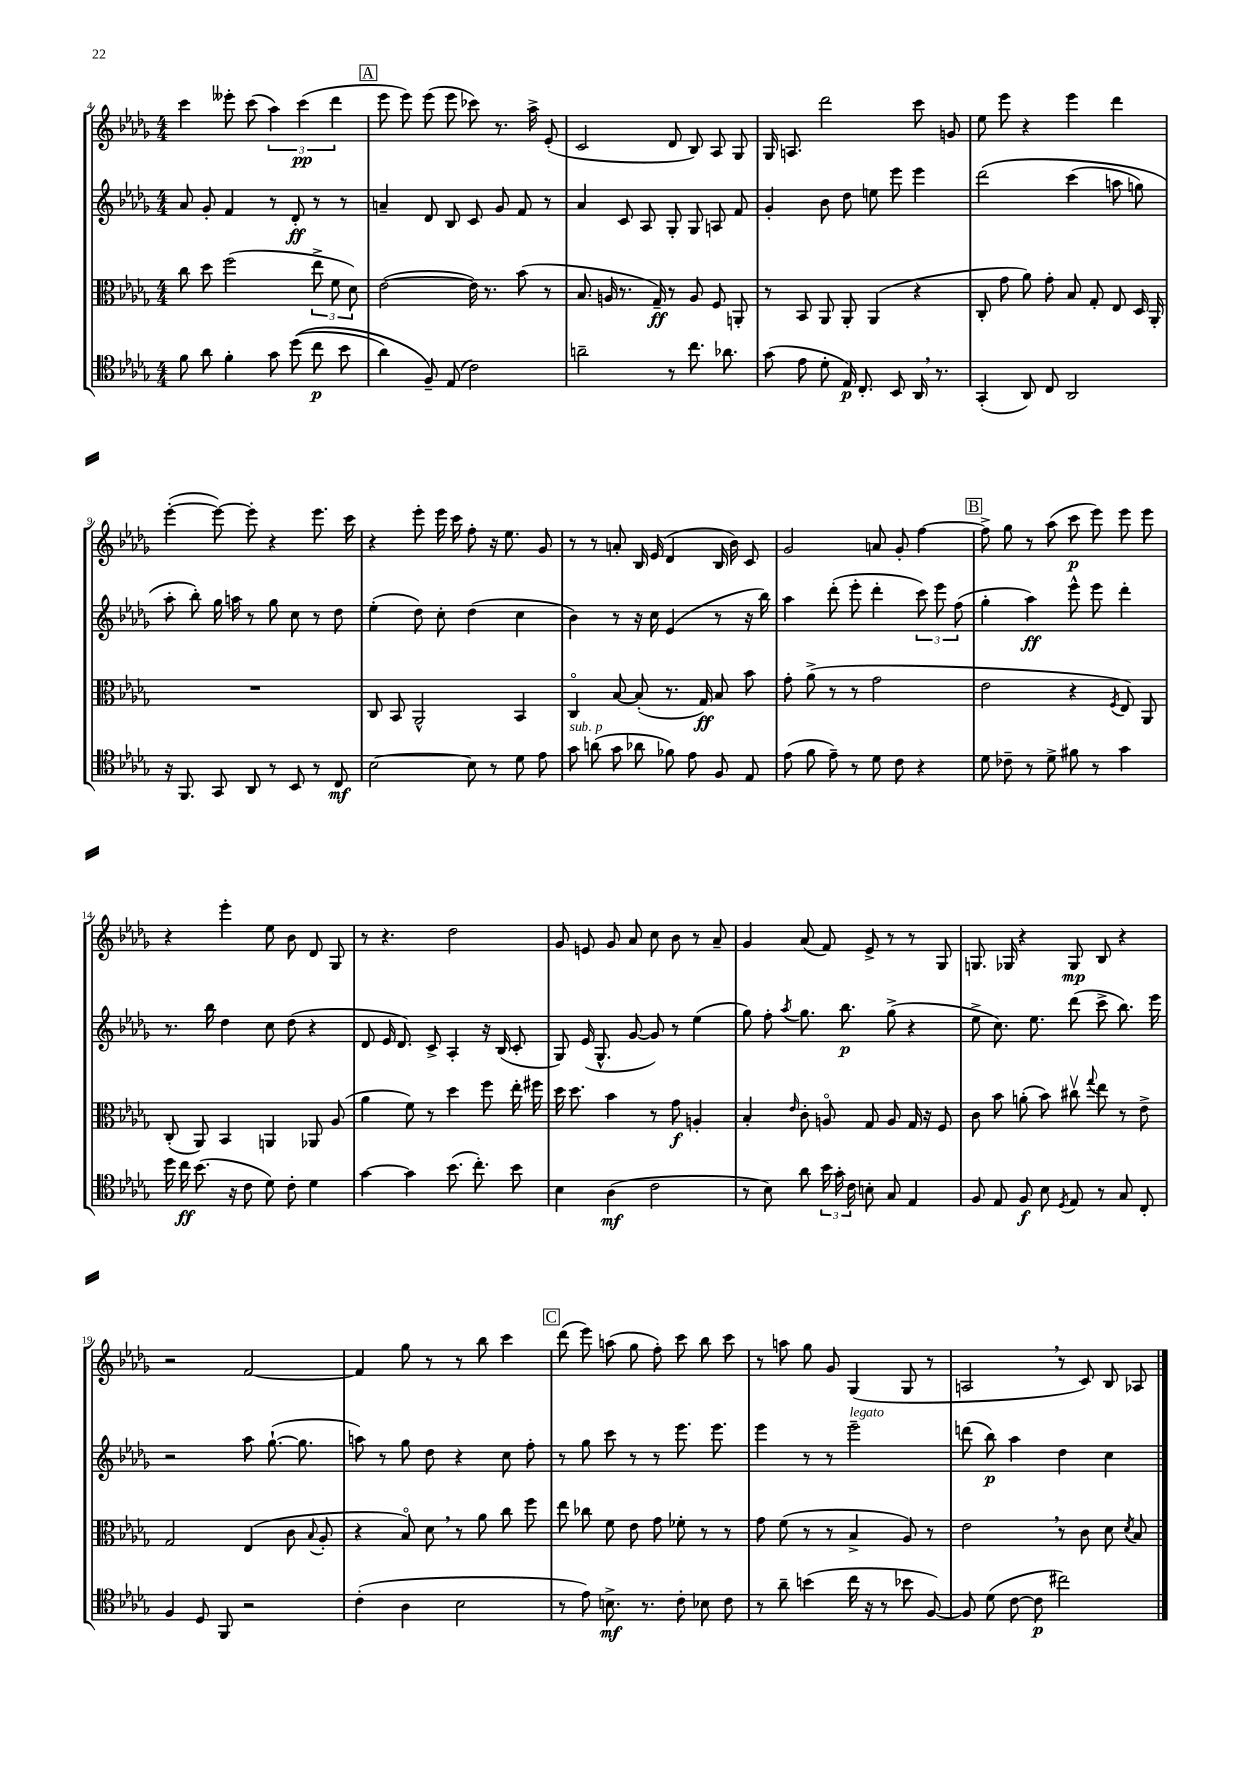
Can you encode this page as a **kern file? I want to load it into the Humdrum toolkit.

**kern	**kern	**kern	**kern
*staff4	*staff3	*staff2	*staff1
*clefC4	*clefC3	*clefG2	*clefG2
*k[b-e-a-d-g-]	*k[b-e-a-d-g-]	*k[b-e-a-d-g-]	*k[b-e-a-d-g-]
*M4/4	*M4/4	*M4/4	*M4/4
8f	8cc	8a-	4ccc
8a-	8dd-	8g-'	.
4f'	(2ff	4f	8eee--'
.	.	.	(8ccc
8g-	.	8r	6aa-)
&((8dd-	.	8d-'	.
.	.	.	(6ccc
8cc	12ee-^	8r	.
.	12f	.	6ddd-
8b-	.	8r	.
.	12d-)	.	.
=	=	=	=
4a-)	([2e-	4a~	8eee-
.	.	.	8eee-)
8F~&)	.	8d-	(8eee-
(8E-	.	8B-	8eee-
2c)	16e-])	8c	8ccc-)
.	8.r	.	.
.	.	8g-	8.r
.	(8b-	8f	.
.	.	.	16aa-^
.	8r	8r	(8e-'
=	=	=	=
2a~	8.B-	4a-	2c
.	16A	.	.
.	8.r	8c	.
.	.	8A-	.
.	16G-~)	.	.
8r	8r	8G-'	8d-
8.cc	8A	8G-	8B-)
.	8F	8A	8A-
8.a-	.	.	.
.	8AA'	8f	8G-
=	=	=	=
(8g-	8r	4g-'	16G-
.	.	.	8.A
8e-	8BB-	.	.
8d-'	8AA-	8b-	2ddd-
16E-)	8AA-'	8dd-	.
8.C'	.	.	.
.	(4AA-	8ee	.
8BB-	.	8eee-	.
16AA-	4r	4eee-	8ccc
8.r	.	.	.
.	.	.	8g
=	=	=	=
(4GG-'	8C'	&(2ddd-	8ee-
.	8g-	.	8eee-
8AA-)	8a-)	.	4r
8C	8g-'	.	.
2AA-	8B-	(4ccc	4eee-
.	8G-'	.	.
.	8E-	8aa	4ddd-
.	16D-	8gg)	.
.	16AA-'	.	.
=	=	=	=
16r	1r	8aa-'	([4eee-'
8.FF	.	.	.
.	.	8bb-'&)	.
8GG-	.	16gg-	8eee-_)
.	.	16aa	.
8AA-	.	8r	8eee-']
8r	.	8gg-	4r
8BB-	.	8cc	.
8r	.	8r	8.eee-
8C	.	8dd-	.
.	.	.	16ccc
=	=	=	=
[2B-	8C	(4ee-'	4r
.	8BB-	.	.
.	2AA-^^	8dd-)	8eee-'
.	.	8cc'	16eee-
.	.	.	16ccc
8B-]	.	(4dd-	8ff'
8r	.	.	16r
.	.	.	8.ee-
8d-	4BB-	4cc	.
8e-	.	.	8g-
=	=	=	=
8g-	4Co	4b-)	8r
(8a	.	.	8r
8g-	[8B-	8r	8a'
8a-	(8B-']	16r	16B-
.	.	16cc	(16e-
8f-)	8.r	(4e-	4d-
8e-	.	.	.
.	16G-)	.	.
8F	8B-	8r	16B-
.	.	.	16b-)
8E-	8b-	16r	8c
.	.	16bb-)	.
=	=	=	=
(8e-	8g-'	4aa-	2g-
8f	(8a-^	.	.
8e-~)	8r	(8ddd-'	.
8r	8r	8eee-'	.
8d-	2g-	4ddd-'	8a
8c	.	.	8g-'
4r	.	12ccc)	[4ff
.	.	12eee-	.
.	.	(12ff	.
=	=	=	=
8d-	2e-	4gg-'	8ff^]
8c-~	.	.	8gg-
8r	.	4aa-)	8r
8d-^	.	.	(8aa-
8f#	4r	8eee-^^	8ccc
8r	.	8eee-	8eee-)
.	8qF	.	.
4g-	8E-)	4ddd-'	8eee-
.	8AA-	.	8eee-
=	=	=	=
16dd-	(8C'	8.r	4r
16cc	.	.	.
(8.b-	8AA-)	.	.
.	.	16bb-	.
.	4BB-	4dd-	4eee-'
16r	.	.	.
8c	.	.	.
8d-)	4AA	8cc	8ee-
8c'	.	(8dd-	8b-
4d-	8AA-	4r	8d-
.	(8A-	.	8G-
=	=	=	=
[4g-	4a-	8d-	8r
.	.	16e-	4.r
.	.	8.d-)	.
4g-]	8f)	.	.
.	8r	8c^	.
(8.b-	4dd-	4A-'	2dd-
8.cc')	.	.	.
.	8ff	16r	.
.	.	(16B-	.
8b-	16ee-'	8c'	.
.	16ff#	.	.
=	=	=	=
4B-	16dd-	8G-)	8g-
.	8.dd-	.	.
.	.	(16e-	8e
.	.	8.G-^^	.
(4A-	4b-	.	8g-
.	.	[8g-	8a-
2c	8r	8g-])	8cc
.	8g-	8r	8b-
.	4A'	(4ee-	8r
.	.	.	8a-~
=	=	=	=
8r	4B-'	8gg-)	4g-
8B-)	.	8ff'	.
.	16qqe-	8qaa-	.
8a-	8c'	8.gg-	(8a-
24b-	8Ao	.	8f)
24g-'	.	.	.
.	.	8.bb-	.
24c	.	.	.
8B'	8G-	.	8e-^
8G-	8A	(8gg-^	8r
4E-	16G-	4r	8r
.	16r	.	.
.	8F	.	8G-
=	=	=	=
8F	8c	8ee-^	8.G
8E-	8b-	8.cc)	.
.	.	.	16G-
8F	(8a'	.	4r
.	.	8.ee-	.
8B-	8b-)	.	.
8qD-	.	.	.
8E-	8cc#v	(8ddd-	8G-
.	8qqgg-	.	.
8r	8ee-	8ccc^	8B-
8G-	8r	8.bb-)	4r
8C'	8e-^	.	.
.	.	16eee-	.
=	=	=	=
4F	2G-	2r	2r
8D-	.	.	.
8FF	.	.	.
2r	(4E-	8aa-	[2f
.	.	([8.gg-`	.
.	8c	.	.
.	.	8.gg-]	.
.	8qqB-	.	.
.	8A-'	.	.
=	=	=	=
(4c'	4r	8aa)	4f]
.	.	8r	.
4A-	8B-o)	8gg-	8gg-
.	8d-	8dd-	8r
2B-	8r	4r	8r
.	8a-	.	8bb-
.	8cc	8cc	4ccc
.	8ff	8ff'	.
=	=	=	=
8r	8ee-	8r	(8ddd-
8e-)	8cc-	8gg-	8eee-)
8.B^	8f	8ccc	(8aa
.	8e-	8r	8gg-
8.r	.	.	.
.	8g-	8r	8ff')
8c'	8f-'	8.eee-	8ccc
8B-	8r	.	8bb-
.	.	8.eee-	.
8c	8r	.	8ccc
=	=	=	=
8r	8g-	4eee-	8r
8a-~	(8f	.	8aa
(4b	8r	8r	8gg-
.	8r	8r	8g-
16cc	4B-^	2eee-~	(4G-
16r	.	.	.
8r	.	.	.
8b-	8A-)	.	8G-
[8F)	8r	.	8r
=	=	=	=
8F]	2e-	(8ddd	2A
(8d-	.	8bb-)	.
[8c	.	4aa-	.
8c]	.	.	.
2cc#)	8r	4dd-	8r
.	8c	.	8c)
.	8d-	4cc	8B-
.	8qd-	.	.
.	8B-	.	8A-
==	==	==	==
*-	*-	*-	*-
